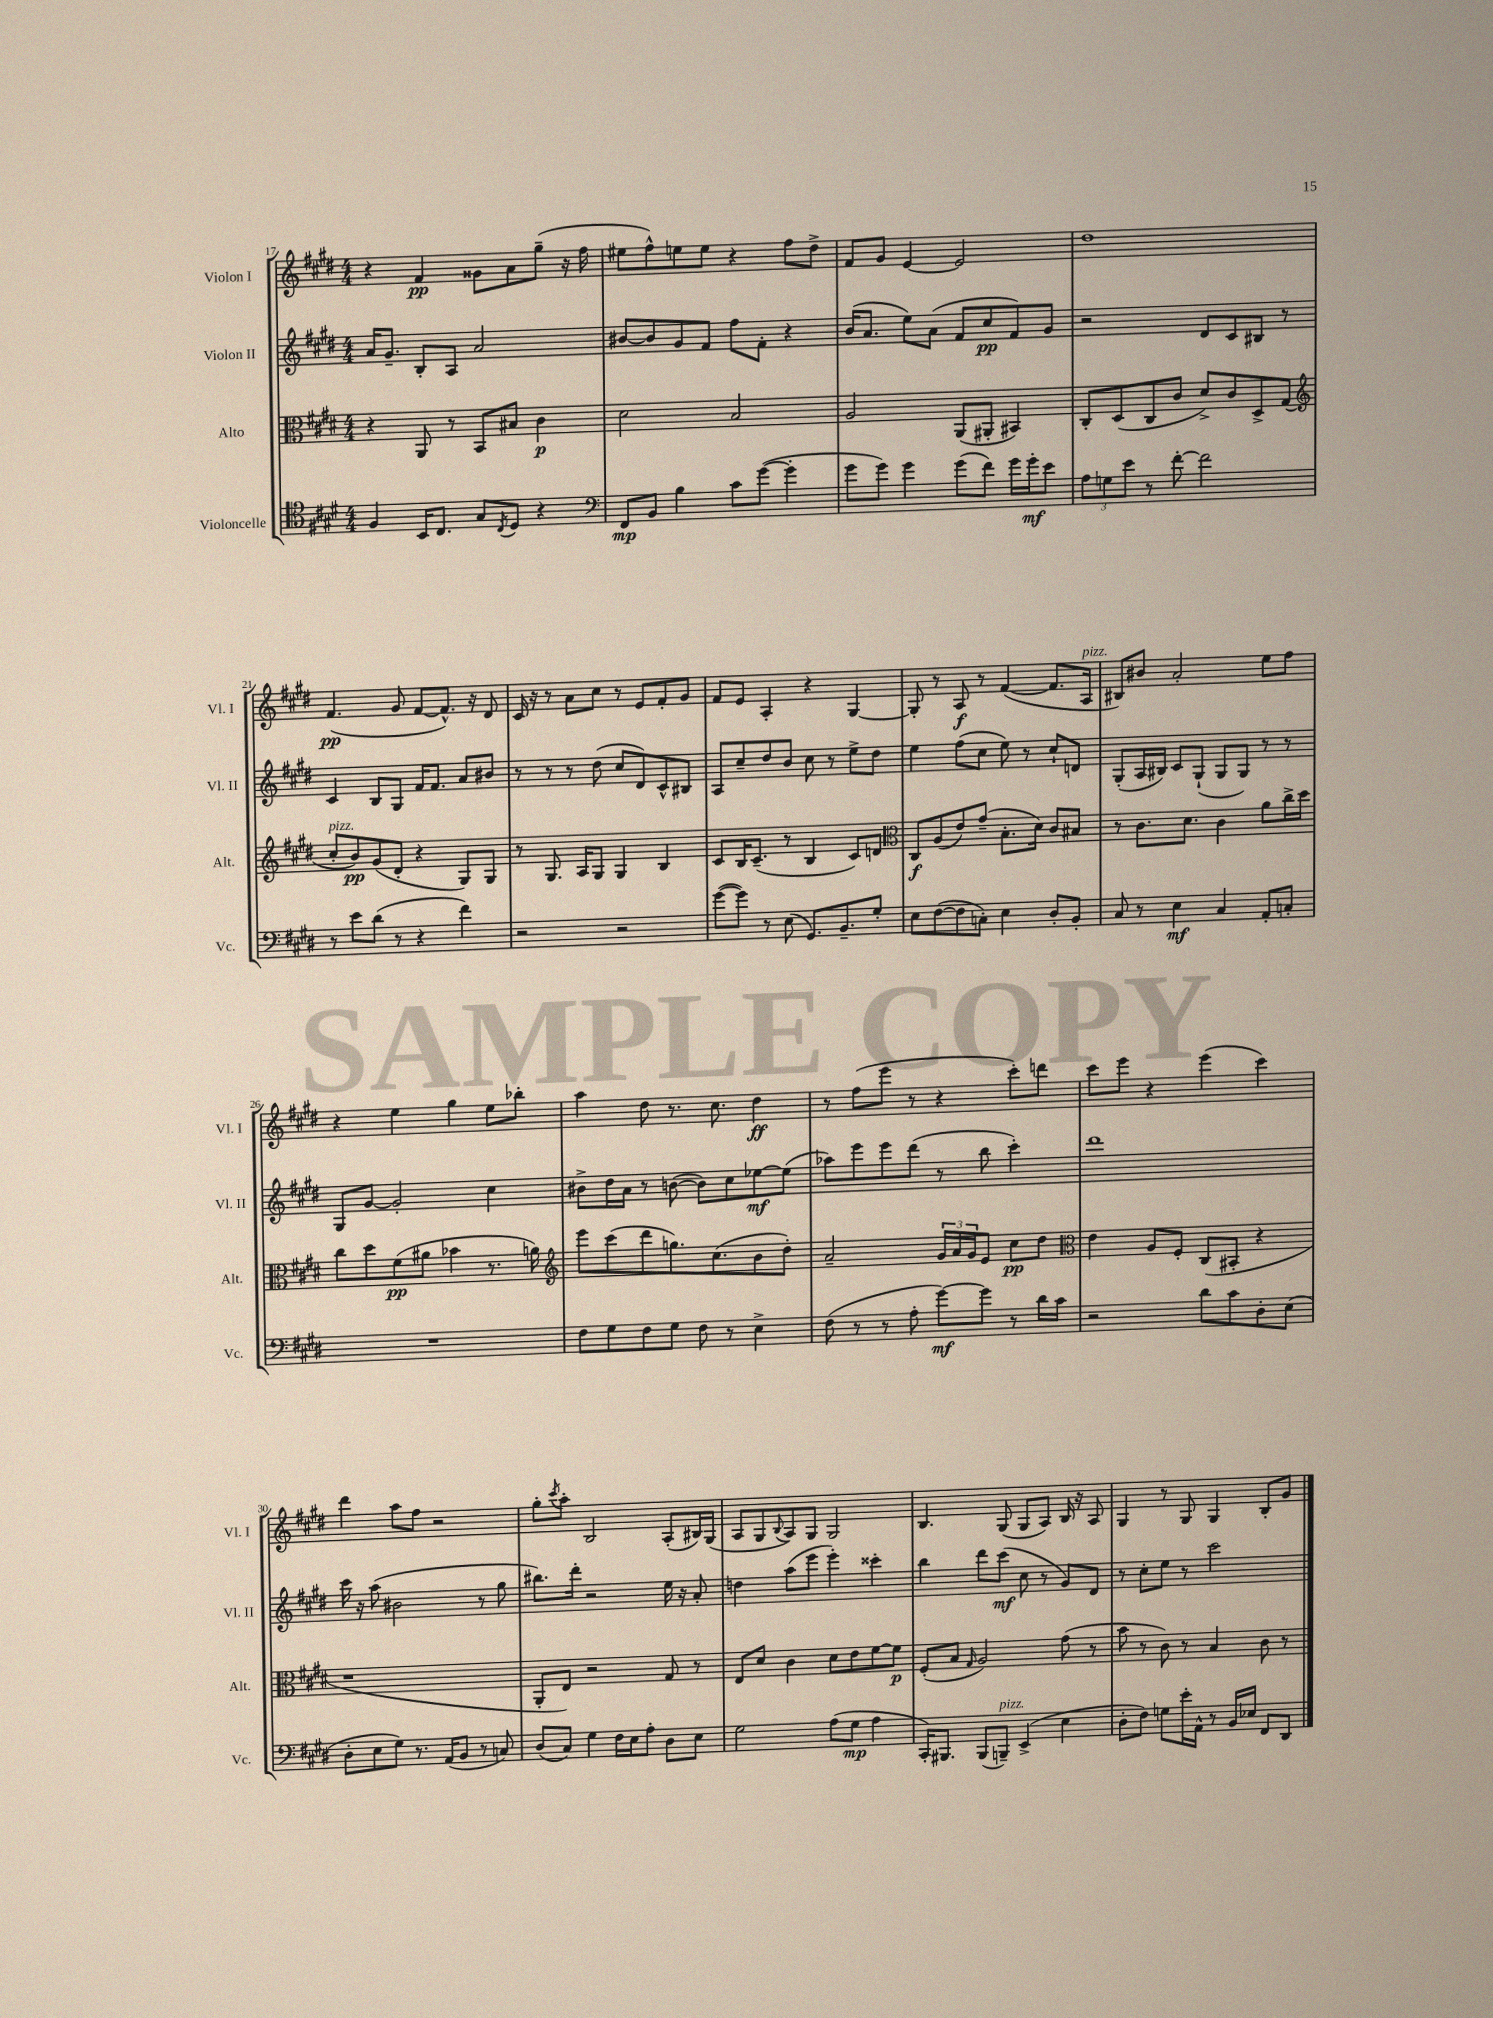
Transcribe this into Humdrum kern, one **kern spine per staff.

**kern	**kern	**kern	**kern
*staff4	*staff3	*staff2	*staff1
*clefC4	*clefC3	*clefG2	*clefG2
*k[f#c#g#d#]	*k[f#c#g#d#]	*k[f#c#g#d#]	*k[f#c#g#d#]
*M4/4	*M4/4	*M4/4	*M4/4
4F#	4r	16a	4r
.	.	8.g#~	.
16BB	8AA	8B'	4f#
8.C#	.	.	.
.	8r	8A	.
8G#	8BB	2a	8g##
8qC#	.	.	.
8D#	8B#	.	8a
4r	4c#	.	(8gg#~
.	.	.	16r
.	.	.	16ff#
=	=	=	=
*clefF4	*	*	*
8FF#	2d#	[8b#	8ee#
8BB	.	8b#]	8ff#^^)
4B	.	8g#	8ee
.	.	8f#	8ee
8c#	2B	8ff#	4r
([8g#	.	8f#'	.
4g#']	.	4r	8ff#
.	.	.	8dd#^
=	=	=	=
8g#	2A	(16b	8f#
.	.	8.a	.
8g#)	.	.	8g#
4g#	.	8ee)	[4e
.	.	(8a	.
(8g#	(8AA	8f#	2e]
8f#)	8AA#'	8cc#	.
16g#	4BB#)	8f#)	.
16g#'	.	.	.
8e	.	8g#	.
=	=	=	=
12A	8C#'	2r	1dd#
12G	.	.	.
.	(8D#	.	.
12e	.	.	.
8r	8C#	.	.
[8f#'	8c#	.	.
2f#]	8d#^)	8d#	.
.	8c#	8c#	.
.	8D#^	8B#	.
.	(8G#	8r	.
=	=	=	=
*	*clefG2	*	*
8r	8cc#'	4c#	(4.f#
8e	8b)	.	.
(8d#	(8g#	8B	.
8r	8d#'	8G#	8g#
4r	4r	16f#	[8f#
.	.	8.f#	.
.	.	.	8.f#^^])
4f#)	8G#)	8a	.
.	.	.	16r
.	8G#	8b#	8d#
=	=	=	=
2r	8r	8r	16c#
.	.	.	16r
.	8.G#	8r	8r
.	.	8r	8a
.	16A	.	.
.	8G#	(8dd#	8cc#
2r	4G#	8cc#	8r
.	.	8d#)	8e
.	4B	8c#^^	8f#'
.	.	8B#	8g#
=	=	=	=
([8g#	8c#	8A	8f#
8g#])	16B	8cc#~	8e
.	(8.c#~	.	.
8r	.	8dd#	4A'
(8E	8r	8b	.
8.GG#)	4B	8cc#	4r
.	.	8r	.
8.BB~	.	.	.
.	8c#)	8ee^	[4G#
8G#'	8d	8dd#	.
=	=	=	=
*	*clefC3	*	*
8E	8C#	4ee	8G#']
([8F#	(8A	.	8r
8F#]	8e)	(8ff#	8A
8C')	(8g#~	8cc#	8r
4E	8.B'	8ee)	([4f#
.	.	8r	.
.	16d#)	.	.
8D#'	8c#	8cc#`	8.f#]
8BB'	8B#	8d	.
.	.	.	16A
=	=	=	=
8C#	8r	(8G#'	8B#)
8r	8.c#	16A	8b#
.	.	16B#)	.
4E	.	8c#	2a'
.	8.d#	.	.
.	.	(8G#`	.
4C#	4c#	8G#	.
.	.	8G#)	.
8AA'	8a	8r	8ee
8C'	16cc#^	8r	8ff#
.	16dd#	.	.
=	=	=	=
1r	8cc#	8G#	4r
.	8dd#	[8g#	.
.	(8f#	2g#']	4ee
.	8a#	.	.
.	4b-	.	4gg#
.	8.r	4cc#	8ee
.	.	.	8bb-'
.	16a)	.	.
=	=	=	=
*	*clefG2	*	*
8F#	8eee	8b#^	4aa
8G#	(8ccc#	16dd#	.
.	.	16a	.
8F#	8ddd#	8r	8dd#
8G#	8.gg)	([8b	8.r
8F#	.	8b])	.
.	(8.cc#	.	8.cc#
8r	.	8cc#	.
4E^	8b	[8ee-	4dd#
.	8dd#')	(8ee-]	.
=	=	=	=
(8F#	2a~	8aa-)	8r
8r	.	8eee	(8ff#
8r	.	8eee	8eee
8A'	.	(8ddd#	8r
[8g#)	24g#	8r	4r
.	24a	.	.
.	24g#	.	.
8g#]	8e	8bb	.
8r	8cc#	4ccc#')	8ccc#')
16d#	8dd#	.	8ddd
16c#	.	.	.
=	=	=	=
*	*clefC3	*	*
2r	4e	1ddd#	8ccc#
.	.	.	8eee
.	8A	.	4r
.	8F#'	.	.
8d#	(8C#	.	(4eee
8c#	8BB#'	.	.
8D#'	4r	.	4ccc#)
(8E	.	.	.
=	=	=	=
8D#'	1r	16ccc#	4ddd#
.	.	16r	.
8E	.	(8aa	.
8G#)	.	2b#	8aa
8.r	.	.	8ff#
.	.	.	2r
(16AA	.	.	.
8BB	.	.	.
8r	.	8r	.
8C)	.	8gg#	.
=	=	=	=
(8D#	8AA'	8.bb#)	8gg#'
.	.	.	8qccc#
8C#)	8E)	.	8aa'
.	.	16ddd#'	.
4G#	2r	2r	2B
16F#	.	.	.
16E	.	.	.
8A'	.	.	.
8D#	8G#	16ee	(8A'
.	.	16r	.
8E	8r	8a'	16B#)
.	.	.	(16G#
=	=	=	=
2G#	8E	4dd	8A
.	8d#	.	8G#
.	.	.	8qqB
.	4c#	(8aa	8A)
.	.	8eee	8G#
(8A	8d#	4eee')	2G#
8G#	8e	.	.
4A	[8f#	4ccc##'	.
.	8f#]	.	.
=	=	=	=
16CC#')	(8F#'	4bb	4.B
8.BBB#	.	.	.
.	8B	.	.
.	16qqG#	.	.
(8BBB#	2A)	8ddd#	.
8BBB~)	.	(8ccc#	(8G#
(4EE^	.	8cc#	8G#
.	.	8r	8A)
4E	(8g#	8g#)	16B
.	.	.	16r
.	8r	8d#	8A
=	=	=	=
8D#'	8b	8r	4G#
8F#)	8r	8cc#'	.
8G	8c#)	8ee	8r
16e'	8r	8r	8G#
16AA^^	.	.	.
8r	4B	2ccc#	4G#
16BB	.	.	.
16E-	.	.	.
8FF#	8c#	.	8B'
8DD#	8r	.	8g#
==	==	==	==
*-	*-	*-	*-
